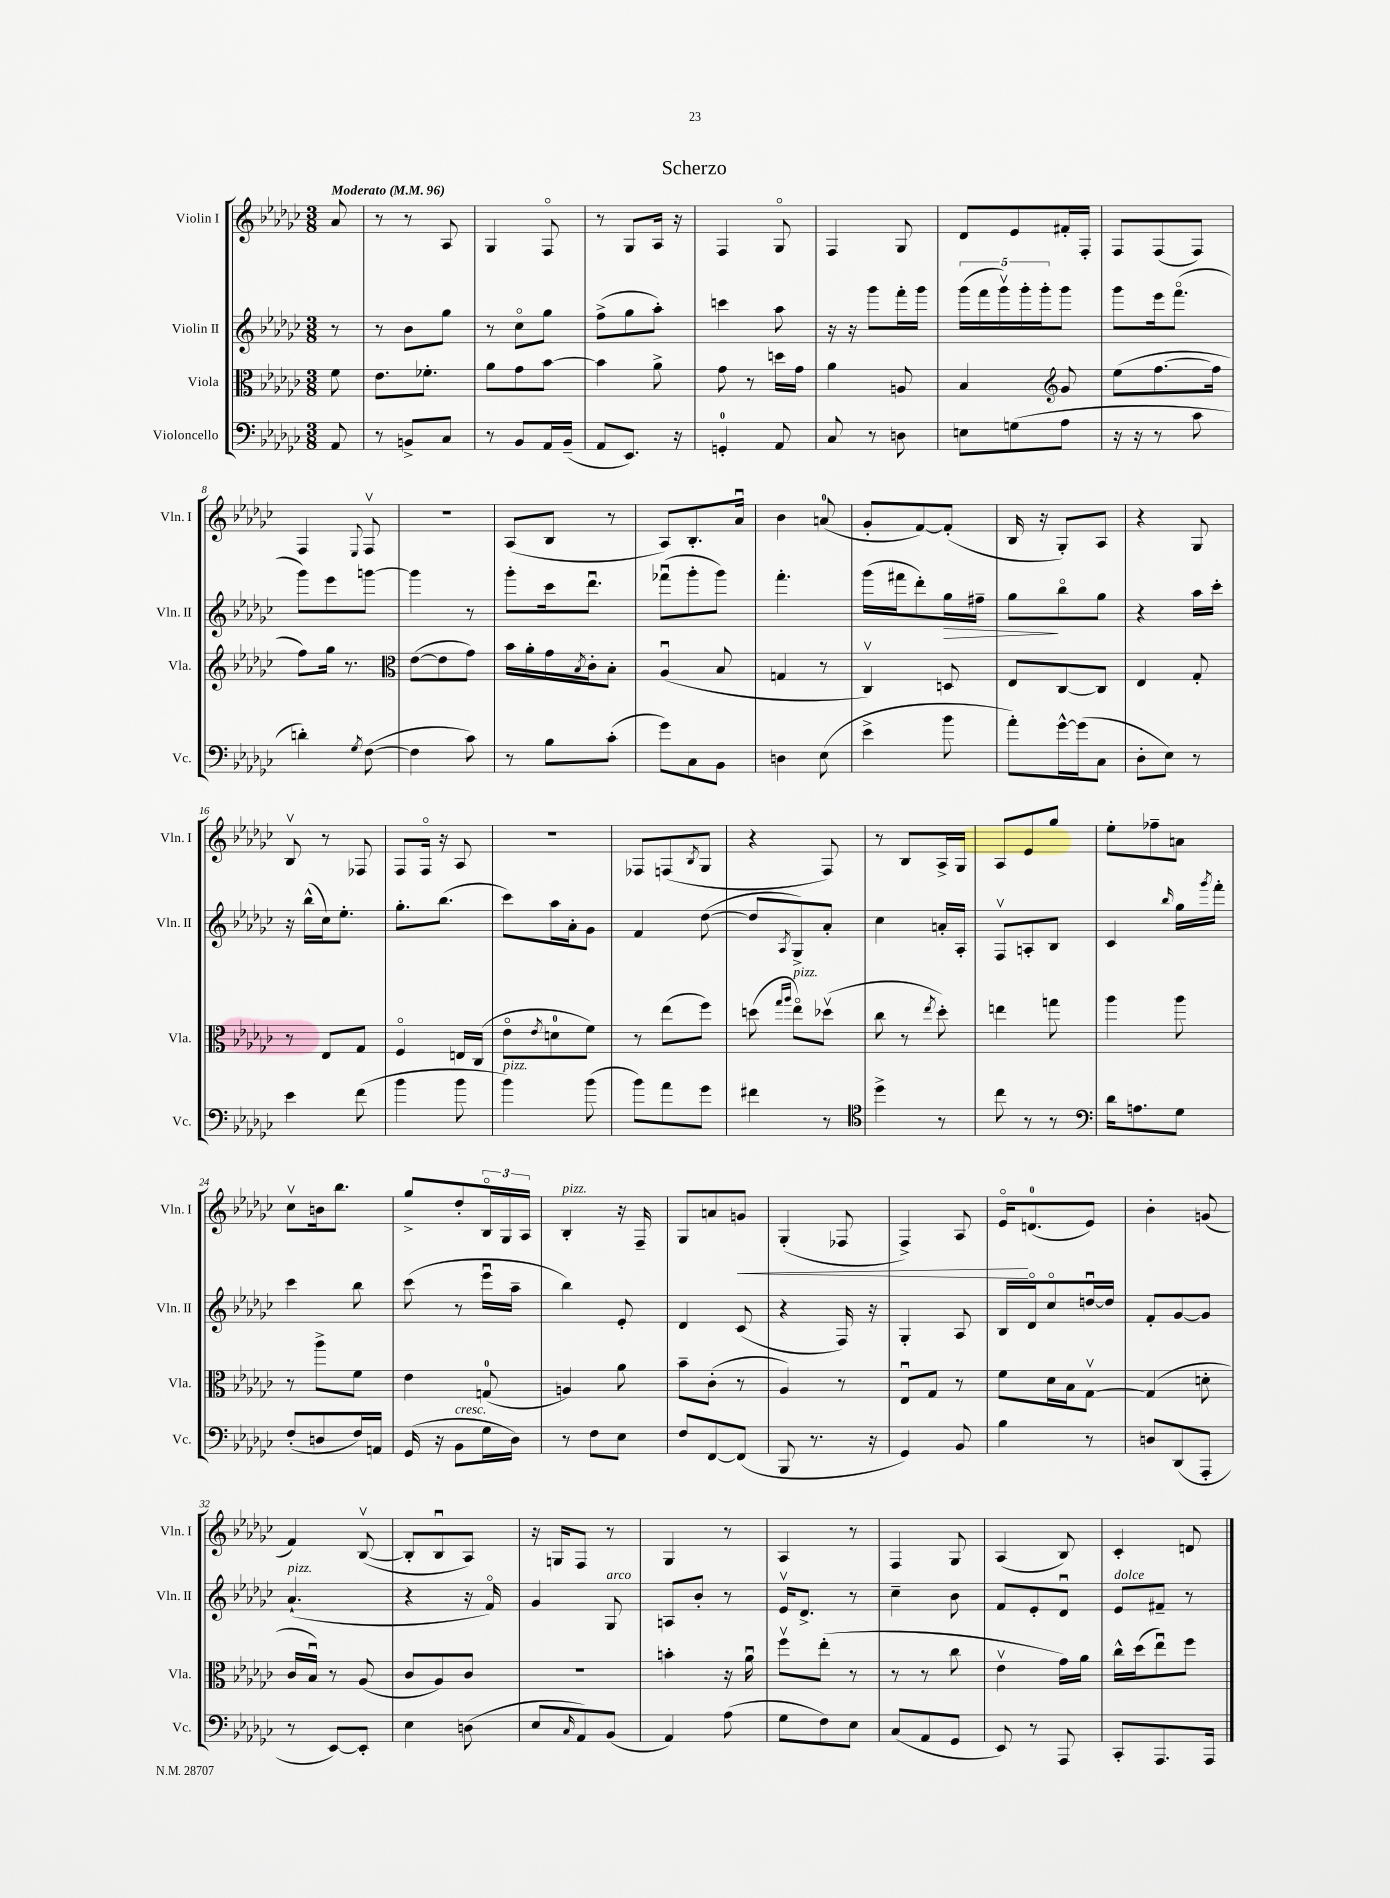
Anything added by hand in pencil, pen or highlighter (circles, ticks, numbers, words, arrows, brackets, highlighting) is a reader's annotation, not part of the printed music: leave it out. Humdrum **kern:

**kern	**kern	**kern	**kern
*staff4	*staff3	*staff2	*staff1
*clefF4	*clefC3	*clefG2	*clefG2
*k[b-e-a-d-g-c-]	*k[b-e-a-d-g-c-]	*k[b-e-a-d-g-c-]	*k[b-e-a-d-g-c-]
*M3/8	*M3/8	*M3/8	*M3/8
*MM96	*MM96	*MM96	*MM96
8AA-	8f	8r	8a-
=	=	=	=
8r	8.e-	8r	8r
8BB^	.	8b-	8r
.	8.f-'	.	.
8C-	.	8gg-	8A-
=	=	=	=
8r	8a-	8r	4G-
8BB-	8g-	8cc-o	.
16AA-	[8b-	8gg-	8Fo
(16BB-~	.	.	.
=	=	=	=
8AA-	4b-]	(8ff^	8r
8.EE-)	.	8gg-	8G-
.	8a-^	8aa-')	16A-
16r	.	.	16r
=	=	=	=
4GG'	8g-	4ccc	4F
.	8r	.	.
8AA-	16dd	8aa-	8G-o
.	16g-	.	.
=	=	=	=
8C-	4a-	16r	4F
.	.	16r	.
8r	.	8ggg-	.
8D	8A	16fff'	8G-
.	.	16ggg-	.
=	=	=	=
8E	4B-	(20ggg-	8d-
.	.	20fff	.
.	.	20ggg-v)	.
(8G	.	.	8e-
.	.	20ggg-'	.
.	.	20ggg-'	.
*	*clefG2	*	*
8A-	8g-	8ggg-	16f#'
.	.	.	16F'
=	=	=	=
16r	(8ee-	8ggg-	8F
16r	.	.	.
8r	[8.ff	16eee-	(8F
.	.	(8.fffo	.
8c-	.	.	8F)
.	16ff]	.	.
=	=	=	=
4d')	8ff)	8ggg-)	4F
.	16gg-	8eee-	.
.	8.r	.	.
8qG-	.	.	8qqE-
([8F	.	[8ggg	8Fv
=	=	=	=
*	*clefC3	*	*
4F]	([8e-	4ggg]	4.r
.	8e-]	.	.
8c-)	8g-)	8r	.
=	=	=	=
8r	16b-	8ggg-'	(8A-
.	16a-'	.	.
8B-	16g-	16ccc-	8B-
.	8qB-	.	.
.	16c-'	8.ddd-u	.
(8c-'	8B-'	.	8r
=	=	=	=
8g-)	(4A-u	(8fff-u	8A-)
8C-	.	8ggg-'	8.B-'
8BB-	8B-	8ggg-)	.
.	.	.	16a-u
=	=	=	=
4D	4G	4.fff'	4b-
(8E-	8r	.	(8a
=	=	=	=
4e-^	4C-v)	(16ggg-	8g-'
.	.	16fff#	.
.	.	8ddd-')	[8f)
8b-	8D	16gg-	(8f']
.	.	16ff#~	.
=	=	=	=
8a-')	8E-	8gg-	16B-
.	.	.	16r
[16g-^^	[8C-	8bb-o	8G-')
(16g-]	.	.	.
8C-	8C-]	8gg-	8A-
=	=	=	=
8D-'	4E-	4r	4r
8E-)	.	.	.
8r	8G-'	16aa-	8G-
.	.	16ccc-'	.
=	=	=	=
4e-	8r	16r	8B-v
.	.	(16bb-^^	.
.	8E-	16cc-)	8r
.	.	8.ee-'	.
(8f	8G-	.	8F-
=	=	=	=
4b-	4Fo	8.gg-'	8F
.	.	.	16Fo
.	.	(8.bb-	16r
8b-	16E	.	8A-
.	(16C-	.	.
=	=	=	=
4b-)	8e-o	8ccc-)	4.r
.	8qe-	.	.
.	8d	16aa-	.
.	.	16a-'	.
(8b-	8f)	8g-	.
=	=	=	=
8b-)	8r	4f	8F-
8a-	(8ee-	.	(8F
.	.	.	8qB-
8g-	8ff)	([8dd-	8G-
=	=	=	=
4f#	(8dd	8dd-]	4r
.	16qqgg-	.	.
.	16qqaa-	8qA-	.
.	8ee-o)	8G-^)	.
8r	(8dd-v	8a-'	8F)
=	=	=	=
*clefC4	*	*	*
4dd-^	8cc-	4cc-	8r
.	8r	.	8B-
.	8qee-	.	.
8r	8dd-')	16a'	16A-^
.	.	16A-'	16G-
=	=	=	=
8cc-	4ee	8Fv	8A-
8r	.	8A'	8e-
8r	8gg	8B-	8gg-
=	=	=	=
*clefF4	*	*	*
16d-	4aa-	4c-	8ee-'
8.A	.	.	.
.	.	.	8ff-~
.	.	16qqbb-	.
8G-	8aa-	16gg-	8a
.	.	8qggg-	.
.	.	16fff'	.
=	=	=	=
(8F'	8r	4ccc-	8cc-v
8D	8aa-^	.	16b
.	.	.	8.bb-
16F)	8f	8bb-	.
16AA	.	.	.
=	=	=	=
(16GG-	4e-	(8ccc-	8gg-^
16r	.	.	.
8BB-	.	8r	8dd-'
16G-	(8G	16eee-u	24B-o
.	.	.	24G-
16D-)	.	16aa-~	.
.	.	.	24A-
=	=	=	=
8r	4A)	4bb-)	4B-'
8F	.	.	.
8E-	8a-	8e-'	16r
.	.	.	16F~
=	=	=	=
8F	8b-~	4d-	8G-
[8FF	(8c-'	.	8a
(8FF]	8r	(8c-	8g
=	=	=	=
8BBB-	4A-)	4r	(4G-'
8.r	.	.	.
.	8r	16F)	8F-
16r	.	16r	.
=	=	=	=
4GG-)	8E-u	4G-'	4F^)
.	8G-	.	.
8BB-	8r	8A-	8A-
=	=	=	=
4B-	8f	16B-	16e-o
.	.	16d-o	(8.d
.	16d-	8cc-o	.
.	16B-	.	.
8r	[8G-v	[16ddu	8e-)
.	.	16dd]	.
=	=	=	=
8D	(4G-]	8f'	4b-'
(8DD-	.	[8g-	.
8AAA-'	8d'	8g-]	(8g
=	=	=	=
8r	16c-	(4.a-`	4f)
.	16B-u)	.	.
[8EE-)	8r	.	.
8EE-']	(8A-	.	([8B-v
=	=	=	=
4E-	8c-	4r	8B-']
.	8A-)	.	8B-u
(8D	8c-	16r	8A-)
.	.	16fo)	.
=	=	=	=
8E-	4.r	4g-	16r
.	.	.	16G
16qqC-	.	.	.
8AA-)	.	.	8F
(8BB-	.	8G-	8r
=	=	=	=
4AA-)	4b'	8A	4G-
.	.	8b-'	.
(8A-	16r	8r	8r
.	16a-u	.	.
=	=	=	=
8G-	8ffv	16e-v	4A-
.	.	8.d-^	.
8F)	(8ee-'	.	.
8E-	8r	8r	8r
=	=	=	=
(8C-	8r	4cc-~	4F
8AA-	8r	.	.
8GG-	8cc-	8b-	8G-
=	=	=	=
8EE-)	4e-v	8f	(4A-
8r	.	8e-'	.
8AAA-	16g-)	8d-u	8B-)
.	16a-	.	.
=	=	=	=
8CC-'	16cc-^^	8e-	4c-'
.	(16dd-	.	.
8.AAA-	8ee-u)	8f#~	.
.	8ff	8r	8d
16AAA-	.	.	.
==	==	==	==
*-	*-	*-	*-
